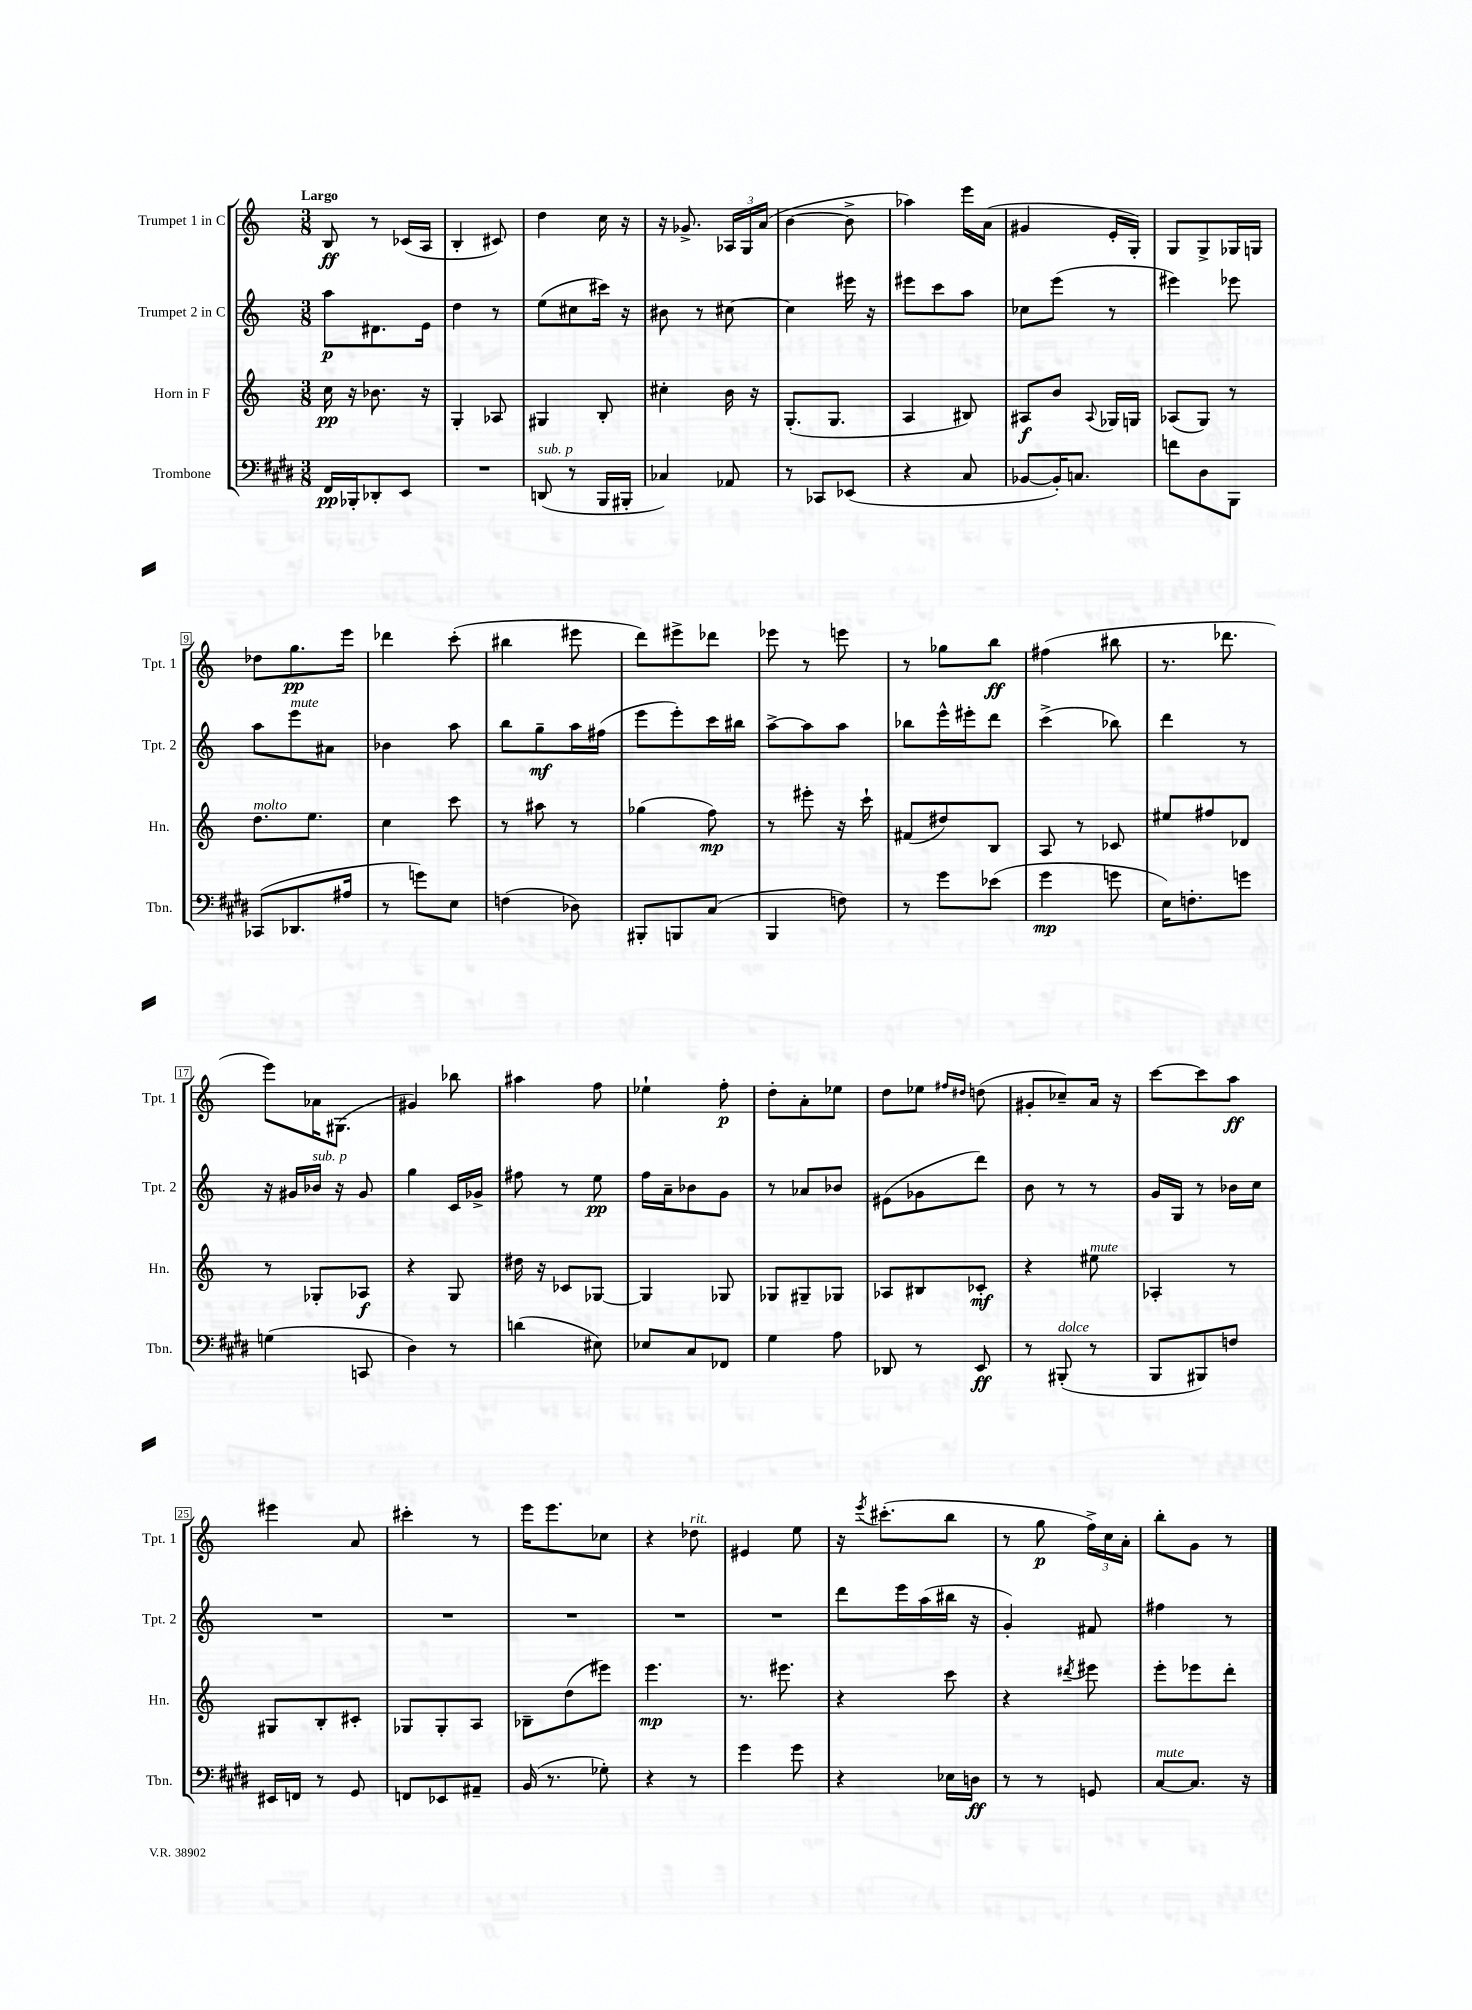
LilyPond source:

<<
\new StaffGroup <<
\new Staff = "s0" \with { instrumentName = "Trumpet 1 in C" shortInstrumentName = "Tpt. 1" } {
    \clef treble \key c \major \numericTimeSignature \time 3/8 \tempo "Largo"
    \autoBeamOff b8\ff r8 ces'16[( a16] |
    b4-. cis'8) |
    d''4 c''16 r16 |
    r16 ges'8.-> \tuplet 3/2 { aes16[ g16 a'16]( } |
    b'4~ b'8-> |
    aes''4) e'''16[ a'16]( |
    gis'4 e'16[-. g16]-.) |
    g8[ g8-> ges16 g16] |
    des''8[ g''8.\pp e'''16] |
    des'''4 c'''8-.( |
    bis''4 eis'''8 |
    d'''8[) eis'''8-> des'''8] |
    ees'''8 r8 e'''8 |
    r8 ges''8[ b''8]\ff |
    fis''4( bis''8 |
    r8. des'''8. |
    e'''8[) aes'16 gis8.]( |
    gis'4) bes''8 |
    ais''4 f''8 |
    ees''4-! f''8-.\p |
    d''8[-. a'8-. ees''8] |
    d''8[ ees''8] \grace { fis''16[ dis''16] } d''8( |
    gis'8[-. ces''8--) a'16] r16 |
    c'''8[~ c'''8 a''8]\ff |
    eis'''4 a'8 |
    cis'''4-. r8 |
    e'''16[ e'''8. ces''8] |
    r4 des''8^\markup { \italic "rit." } |
    eis'4 e''8 |
    r16 \acciaccatura { e'''8 } cis'''8.[-.( b''8] |
    r8 g''8\p \tuplet 3/2 { f''16[->) c''16 a'16]-. } |
    b''8[-. g'8] r8 \bar "|." |
}
\new Staff = "s1" \with { instrumentName = "Trumpet 2 in C" shortInstrumentName = "Tpt. 2" } {
    \clef treble \key c \major \numericTimeSignature \time 3/8
    \autoBeamOff a''8[\p dis'8. e'16] |
    d''4 r8 |
    e''8[( cis''8 cis'''16]) r16 |
    bis'8 r8 cis''8~ |
    cis''4 eis'''16 r16 |
    eis'''8[ c'''8 a''8] |
    ces''8[ e'''8]( r8 |
    eis'''4) ees'''8 |
    a''8[ e'''8^\markup { \italic "mute" } ais'8] |
    bes'4 a''8 |
    b''8[ g''8--\mf a''16 fis''16]( |
    e'''8[ e'''8-.) c'''16 bis''16] |
    a''8[~-> a''8 a''8] |
    bes''8[ e'''16-^ eis'''16-. d'''8] |
    c'''4->( bes''8) |
    d'''4 r8 |
    r16 gis'16[ bes'16]^\markup { \italic "sub. p" } r16 gis'8 |
    g''4 c'16[ ges'16]-> |
    fis''8 r8 e''8\pp |
    f''16[ a'16-- bes'8 g'8] |
    r8 aes'8[ bes'8] |
    eis'8[( ges'8 d'''8]) |
    b'8 r8 r8 |
    g'16[ g16] r8 bes'16[ c''16] |
    R4. |
    R4. |
    R4. |
    R4. |
    R4. |
    d'''8[ e'''16 a''16( bis''16] r16 |
    g'4-.) fis'8 |
    fis''4 r8 \bar "|." |
}
\new Staff = "s2" \with { instrumentName = "Horn in F" shortInstrumentName = "Hn." } {
    \clef treble \key c \major \numericTimeSignature \time 3/8
    \autoBeamOff c''16\pp r16 bes'8. r16 |
    g4-. aes8 |
    gis4 b8-. |
    cis''4-. b'16 r16 |
    g8.[-.( g8.] |
    a4 bis8) |
    ais8[\f b'8] \appoggiatura { ais8 } ges16[ g16] |
    aes8[( g8]) r8 |
    d''8.[^\markup { \italic "molto" } e''8.] |
    c''4 c'''8 |
    r8 ais''8 r8 |
    ges''4( f''8\mp) |
    r8 eis'''8-. r16 c'''16-! |
    fis'8[( dis''8) b8] |
    a8 r8 ces'8 |
    eis''8[ fis''8 des'8] |
    r8 ges8[-. aes8]\f |
    r4 g8 |
    dis''16 r16 ces'8[ ges8]~ |
    ges4 ges8 |
    ges8[ gis8-- ges8] |
    aes8[ bis8 ces'8]-.\mf |
    r4 eis''8^\markup { \italic "mute" } |
    aes4-. r8 |
    gis8[ b8-. cis'8]-. |
    ges8[ ges8-. a8] |
    bes8[-- d''8( eis'''8]) |
    e'''4.\mp |
    r8. eis'''8. |
    r4 c'''8 |
    r4 \acciaccatura { dis'''8 } eis'''8 |
    e'''8[-. ees'''8 d'''8]-. \bar "|." |
}
\new Staff = "s3" \with { instrumentName = "Trombone" shortInstrumentName = "Tbn." } {
    \clef bass \key e \major \numericTimeSignature \time 3/8
    \autoBeamOff fis,16[\pp bes,,16-. des,8-. e,8] |
    R4. |
    d,8^\markup { \italic "sub. p" }( r8 b,,16[ bis,,16]-. |
    ces4) aes,8 |
    r8 ces,8[ ees,8]( |
    r4 cis8 |
    bes,8[~ bes,16-.) c8.] |
    f'8[ dis8 b,,8] |
    ces,8[( des,8. ais16] |
    r8 g'8[) e8] |
    f4( des8) |
    bis,,8[-. b,,8 cis8]( |
    b,,4 f8) |
    r8 gis'8[ ees'8]( |
    gis'4\mp g'8 |
    e16[) f8.-. g'8] |
    g4( c,8 |
    dis4) r8 |
    d'4( eis8) |
    ees8[ cis8 fes,8] |
    gis4 a8 |
    des,8 r8 e,8\ff |
    r8 bis,,8-.^\markup { \italic "dolce" }( r8 |
    b,,8[ bis,,8) f8] |
    eis,16[ f,16] r8 gis,8 |
    f,8[ ees,8 ais,8]-- |
    b,16( r8. ges8-.) |
    r4 r8 |
    gis'4 gis'8 |
    r4 ees16[ d16]\ff |
    r8 r8 g,8 |
    cis8[~^\markup { \italic "mute" } cis8.] r16 \bar "|." |
}
>>
>>
\layout { \context { \Score \override BarNumber.stencil = #(make-stencil-boxer 0.1 0.3 ly:text-interface::print) } }
